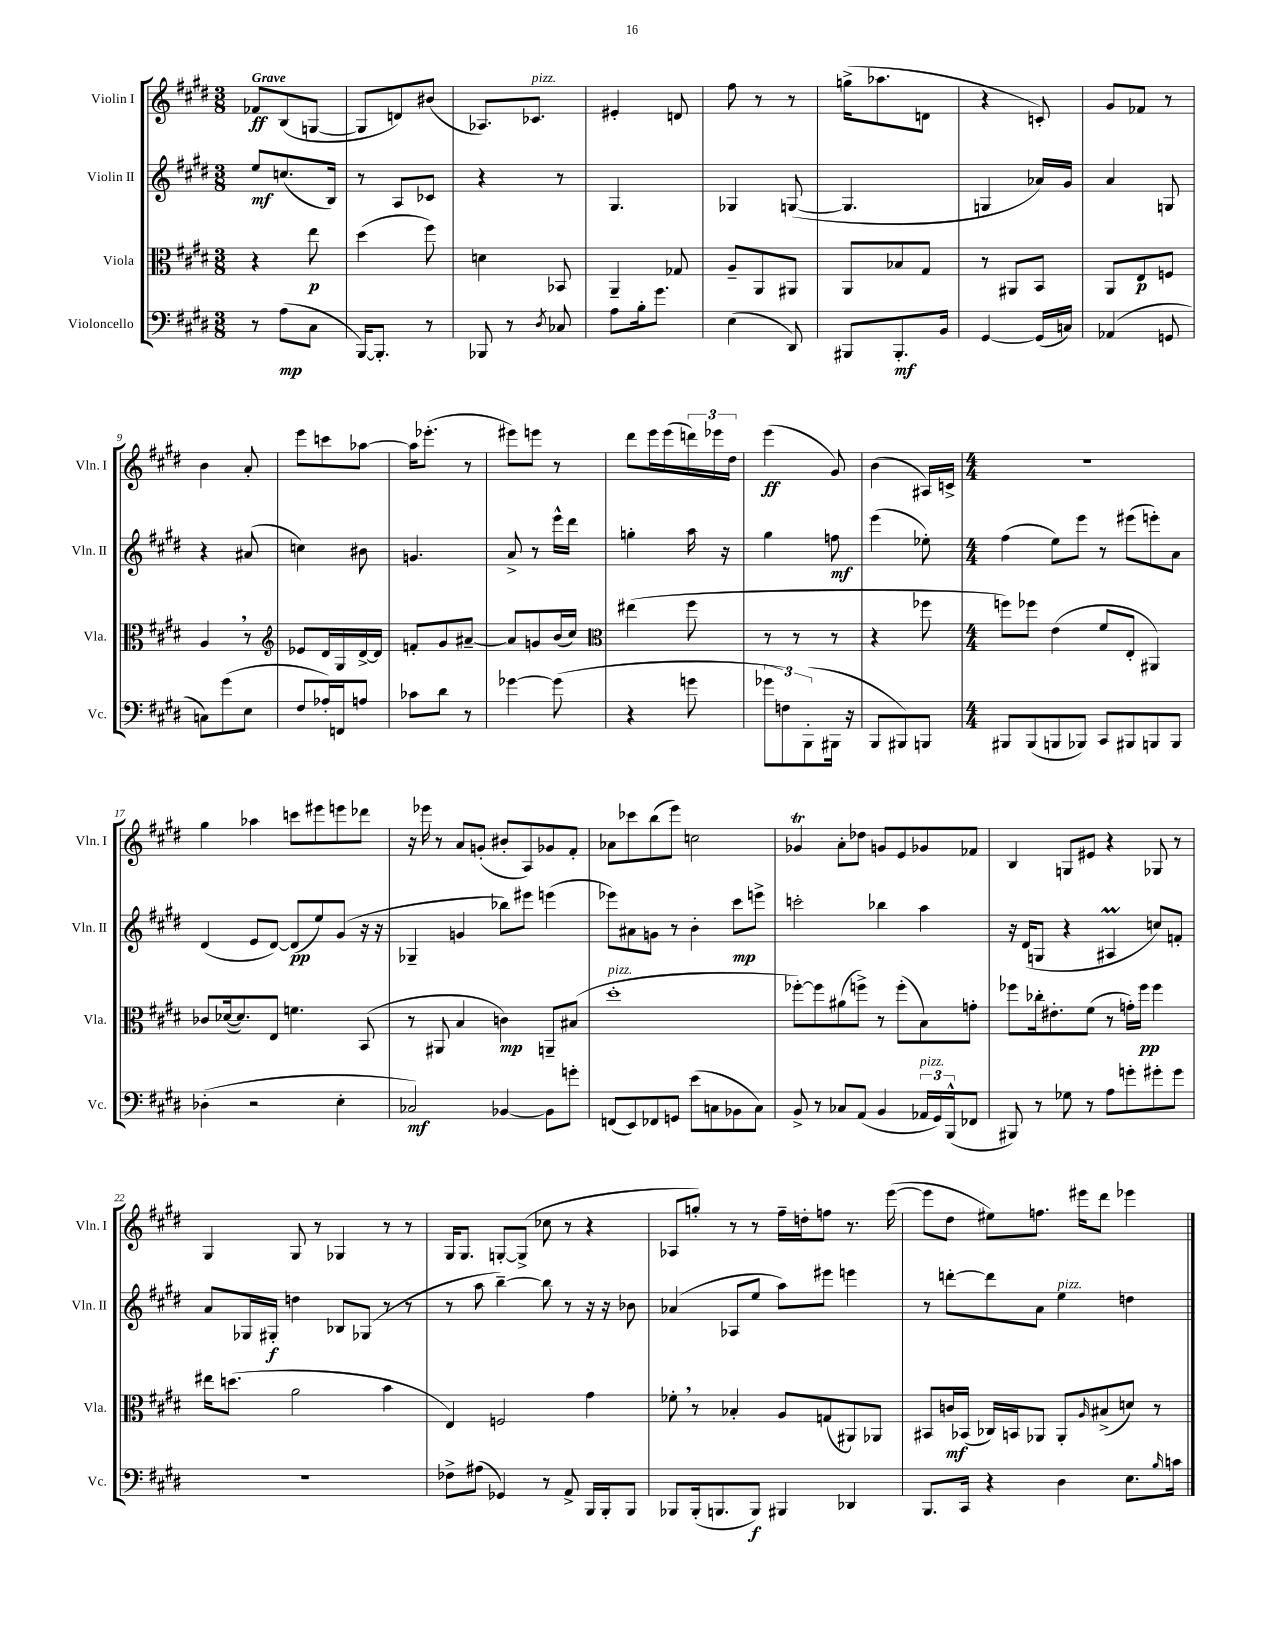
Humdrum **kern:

**kern	**dynam	**kern	**dynam	**kern	**dynam	**kern	**dynam
*part4	*part4	*part3	*part3	*part2	*part2	*part1	*part1
*staff4	*staff4	*staff3	*staff3	*staff2	*staff2	*staff1	*staff1
*I"Violoncello	*	*I"Viola	*	*I"Violin II	*	*I"Violin I	*
*I'Vc.	*	*I'Vla.	*	*I'Vln. II	*	*I'Vln. I	*
*clefF4	*	*clefC3	*	*clefG2	*	*clefG2	*
*k[f#c#g#d#]	*	*k[f#c#g#d#]	*	*k[f#c#g#d#]	*	*k[f#c#g#d#]	*
*M3/8	*	*M3/8	*	*M3/8	*	*M3/8	*
=1	=1	=1	=1	=1	=1	=1	=1
!	!	!	!	!	!	!LO:TX:a:B:t=Grave	!
8r	.	4r	.	8ee/L	mf	8f-X/L	ff
(8A\L	mp	.	.	(8.ccn/	.	(8B/	.
8C#\J	.	8ee\	p	.	.	[8Gn/J	.
.	.	.	.	16B/Jk)	.	.	.
=2	=2	=2	=2	=2	=2	=2	=2
[16BBB/KL)	.	(4dd#\	.	8r	.	8G/L]	.
8.BBB'/J]	.	.	.	.	.	.	.
.	.	.	.	8A/L	.	8dn/)	.
8r	.	8ff#\)	.	8c-X/J	.	(8b#X/J	.
=3	=3	=3	=3	=3	=3	=3	=3
8BBB-X/	.	4dn\	.	4r	.	8.A-X/L)	.
8r	.	.	.	.	.	.	.
!	!	!	!	!	!	!LO:TX:a:i:t=pizz.	!
.	.	.	.	.	.	8.c-X/J	.
8qD#/	.	.	.	.	.	.	.
8C-X/	.	8BB-X/	.	8r	.	.	.
=4	=4	=4	=4	=4	=4	=4	=4
8A\L	.	4AA~/	.	4.G#/	.	4e#X'/	.
16B'\k	.	.	.	.	.	.	.
8.g#\J	.	.	.	.	.	.	.
.	.	8G-X/	.	.	.	8dn/	.
=5	=5	=5	=5	=5	=5	=5	=5
(4E\	.	8A~/L	.	4G-X/	.	8ff#\	.
.	.	8AA/	.	.	.	8r	.
8DD#/)	.	8AA#X/J	.	([8Gn/	.	8r	.
=6	=6	=6	=6	=6	=6	=6	=6
8BBB#X/L	.	8AA/L	.	4.G/]	.	(16ggn^\KL	.
.	.	.	.	.	.	8.aa-X\	.
8.BBB#'/	mf	8B-X/	.	.	.	.	.
.	.	8G#/J	.	.	.	8dn\J	.
16BB/Jk	.	.	.	.	.	.	.
=7	=7	=7	=7	=7	=7	=7	=7
[4GG#/	.	8r	.	4Gn/	.	4r	.
.	.	8AA#X/L	.	.	.	.	.
(16GG#/LL]	.	8BB/J	.	16a-X/LL)	.	8cn'/)	.
16Cn/JJ)	.	.	.	16g#/JJ	.	.	.
=8	=8	=8	=8	=8	=8	=8	=8
(4AA-X/	.	8AA/L	.	4a/	.	8g#/L	.
.	.	8E/	p	.	.	8f-X/J	.
8GGn/	.	8Fn/J	.	8Gn/	.	8r	.
!!LO:LB:g=z
=9	=9	=9	=9	=9	=9	=9	=9
8Cn\L)	.	4A,/	.	4r	.	4b\	.
(8g#\	.	.	.	.	.	.	.
8E\J	.	8r	.	(8a#X/	.	8a'/	.
=10	=10	=10	=10	=10	=10	=10	=10
*	*	*clefG2	*	*	*	*	*
8F#/L	.	8e-X/L	.	4ccn\)	.	8eee\L	.
16A-X'/L)	.	16d#/L	.	.	.	8cccn\	.
16FFn/J	.	16G#/	.	.	.	.	.
8An/J	.	[16d#^/	.	8b#X\	.	[8aa-X\J	.
.	.	16d#/JJ]	.	.	.	.	.
=11	=11	=11	=11	=11	=11	=11	=11
8c-X\L	.	8fn'/L	.	4.gn/	.	16aa-\KL]	.
.	.	.	.	.	.	(8.eee-X'\J	.
8d#\J	.	8g#/	.	.	.	.	.
8r	.	[8a#X~/J	.	.	.	8r	.
=12	=12	=12	=12	=12	=12	=12	=12
[4g-X\	.	8a#/L]	.	8a^/	.	8eee#X\L)	.
.	.	8gn/	.	8r	.	8eeen\J	.
(8g-\]	.	(16b/L	.	16eee^^\LL	.	8r	.
.	.	16cc#/JJ)	.	16ddd#\JJ	.	.	.
=13	=13	=13	=13	=13	=13	=13	=13
*	*	*clefC3	*	*	*	*	*
4r	.	(4ee#X\	.	4ggn'\	.	8ddd#\L	.
.	.	.	.	.	.	16eee\L	.
.	.	.	.	.	.	(16eee\	.
8gn\	.	8ff#\	.	16aa\	.	24dddn\)	.
.	.	.	.	.	.	24eee-X\	.
.	.	.	.	16r	.	.	.
.	.	.	.	.	.	24dd#\JJ	.
=14	=14	=14	=14	=14	=14	=14	=14
12g-X\L	.	8r	.	4gg#\	.	(4eee\	ff
12Fn\)	.	.	.	.	.	.	.
.	.	8r	.	.	.	.	.
(12BBB'\	.	.	.	.	.	.	.
16BBB#X\Jk	.	8r	.	8ffn\	mf	8g#/)	.
16r	.	.	.	.	.	.	.
=15	=15	=15	=15	=15	=15	=15	=15
8BBB/L	.	4r	.	(4eee\	.	(4b\	.
8BBB#X/)	.	.	.	.	.	.	.
8BBBn/J	.	8ff-X\	.	8ee-X'\)	.	16A#X/LL)	.
.	.	.	.	.	.	16cn^/JJ	.
=16	=16	=16	=16	=16	=16	=16	=16
*M4/4	*	*M4/4	*	*M4/4	*	*M4/4	*
8BBB#X/L	.	8ffn\L)	.	(4ff#\	.	1r	.
(8BBB#/	.	8ff-X\J	.	.	.	.	.
8BBBn/	.	(4e\	.	8ee\L)	.	.	.
8BBB-X/J)	.	.	.	8eee\J	.	.	.
8CC#/L	.	8f#/L	.	8r	.	.	.
8BBB#X/	.	8E'/J	.	(8eee#X\L	.	.	.
8BBBn/	.	4AA#X/)	.	8eeen'\)	.	.	.
8BBB/J	.	.	.	8a\J	.	.	.
!!LO:LB:g=z
=17	=17	=17	=17	=17	=17	=17	=17
(4D-X'\	.	8c-X/L	.	(4d#/	.	4gg#\	.
.	.	([16d-X/k	.	.	.	.	.
.	.	8.d-/])	.	.	.	.	.
2r	.	.	.	8e/L	.	4aa-X\	.
.	.	8E/J	.	[8d#/J)	.	.	.
.	.	4.fn\	.	(8d#/L]	pp	8cccn\L	.
.	.	.	.	8ee/)	.	8eee#X\	.
4E'\	.	.	.	(8g#/J	.	8eeen\	.
.	.	(8BB/	.	16r	.	8ddd-X\J	.
.	.	.	.	16r	.	.	.
=18	=18	=18	=18	=18	=18	=18	=18
2C-X/)	mf	8r	.	4G-X~/	.	16r	.
.	.	.	.	.	.	16eee-X\	.
.	.	8AA#X/	.	.	.	8r	.
.	.	4B/	.	4gn/	.	8a/L	.
.	.	.	.	.	.	(8gn'/J	.
[4BB-X/	.	4cn\)	mp	8bb-X\L)	.	8b#X'/L	.
.	.	.	.	8eee#X\J	.	8A/)	.
8BB-\L]	.	8AAn~/L	.	(4eeen\	.	8g-X/	.
8gn'\J	.	(8B#X/J	.	.	.	8f#'/J	.
=19	=19	=19	=19	=19	=19	=19	=19
!	!	!LO:TX:a:i:t=pizz.	!	!	!	!	!
(8FFn/L	.	1dd#'	.	8eee-X\L)	.	8a-X\L	.
8EE/)	.	.	.	8a#X\	.	8ccc-X\	.
8FF-X/	.	.	.	8gn\J	.	(8bb\	.
8GGn/J	.	.	.	8r	.	8eee\J)	.
(8e\L	.	.	.	4b'\	.	2ccn\	.
8Cn\	.	.	.	.	.	.	.
8BB-X\	.	.	.	8ccc#\L	mp	.	.
8C\J)	.	.	.	8eeen^\J	.	.	.
=20	=20	=20	=20	=20	=20	=20	=20
8BB^/	.	[8ff-X'\L)	.	2cccn'\	.	4g-XT/	.
8r	.	8ff-\]	.	.	.	.	.
8C-X/L	.	(8a#X\	.	.	.	8a'\L	.
(8AA/J	.	8ffn^\J)	.	.	.	8dd-X\J	.
4BB/	.	8r	.	4bb-X\	.	8gn/L	.
.	.	(8ff'\L	.	.	.	8e/	.
!LO:TX:a:i:t=pizz.	!	!	!	!	!	!	!
24AA-X/LL	.	8B\)	.	4aa\	.	8g-X/	.
24GG#/)	.	.	.	.	.	.	.
(24BBB^^/J	.	.	.	.	.	.	.
8FF-X/J	.	8gn'\J	.	.	.	8f-X/J	.
=21	=21	=21	=21	=21	=21	=21	=21
8BBB#X/)	.	8ff-X\L	.	16r	.	4B/	.
.	.	.	.	(16d#/KL	.	.	.
8r	.	16cc-X'\k	.	8Gn/J	.	.	.
.	.	8.e#X'\	.	.	.	.	.
8G-X\	.	.	.	4r	.	8Gn/L	.
8r	.	(8f#\J	.	.	.	8e#X/J	.
8A\L	.	8r	.	4A#Xm/	.	4r	.
8gn'\	.	16gn'\LL)	.	.	.	.	.
.	.	16ff-\JJ	pp	.	.	.	.
8g#X'\	.	4ff-\	.	8ccn/L)	.	8G-X/	.
8g#\J	.	.	.	8fn'/J	.	8r	.
!!LO:LB:g=z
=22	=22	=22	=22	=22	=22	=22	=22
1r	.	16ee#X\KL	.	8a/L	.	4G#/	.
.	.	(8.ddn\J	.	.	.	.	.
.	.	.	.	16G-X/L	.	.	.
.	.	.	.	16G#X'/JJ	f	.	.
.	.	2a\	.	4ddn\	.	8G#/	.
.	.	.	.	.	.	8r	.
.	.	.	.	8B-X/L	.	4G-X/	.
.	.	.	.	(8G-X/J	.	.	.
.	.	4b\	.	8r	.	8r	.
.	.	.	.	8r	.	8r	.
=23	=23	=23	=23	=23	=23	=23	=23
8F-X^\L	.	4E/)	.	8r	.	16G#/KL	.
.	.	.	.	.	.	8.G#/J	.
(8A#X\J	.	.	.	8aa\	.	.	.
4GG-X/)	.	2Fn/	.	[4bb~\)	.	[8Gn'/L	.
.	.	.	.	.	.	(8G^/J]	.
8r	.	.	.	8bb\]	.	8cc-X\	.
8AA^/	.	.	.	8r	.	8r	.
16BBB/LL	.	4g#\	.	16r	.	4r	.
16BBB'/J	.	.	.	16r	.	.	.
8BBB/J	.	.	.	8b-X\	.	.	.
=24	=24	=24	=24	=24	=24	=24	=24
8BBB-X/L	.	8f-X',\	.	(4a-X/	.	8A-X/L	.
(16BBB-'/k	.	8r	.	.	.	8ggn'/J)	.
8.BBBn/	.	.	.	.	.	.	.
.	.	4B-X'/	.	8A-X/L	.	8r	.
8BBB/J)	f	.	.	8ee/J	.	8r	.
4BBB#X/	.	8A/L	.	8aa\L)	.	16ff#~\LL	.
.	.	.	.	.	.	16ddn'\J	.
.	.	(8Gn/	.	8eee#X\J	.	8ffn\J	.
4DD-X/	.	8AA#X/)	.	4eeen\	.	8.r	.
.	.	8AA-X/J	.	.	.	.	.
.	.	.	.	.	.	([16eee\	.
=25	=25	=25	=25	=25	=25	=25	=25
8.BBB/L	.	8BB#X/L	.	8r	.	8eee\L]	.
.	.	16cn/L	mf	[8dddn'\L	.	8dd#\J	.
16CC#/Jk	.	(16BB-X/JJ	.	.	.	.	.
4r	.	16C-X/LL)	.	8ddd\]	.	8ee#X\L)	.
.	.	16BBn/J	.	.	.	.	.
.	.	8AA-X/J	.	8a\J	.	8.ffn\J	.
!	!	!	!	!LO:TX:a:i:t=pizz.	!	!	!
4D#\	.	8AA-'/L	.	4ee\	.	.	.
.	.	.	.	.	.	16eee#X\KL	.
.	.	16qqA/	.	.	.	.	.
.	.	(8B#X^/	.	.	.	8ddd#\J	.
8.E\L	.	8dn/J)	.	4ddn\	.	4eee-X\	.
.	.	8r	.	.	.	.	.
16qqB/	.	.	.	.	.	.	.
16cn\Jk	.	.	.	.	.	.	.
==	==	==	==	==	==	==	==
*-	*-	*-	*-	*-	*-	*-	*-
